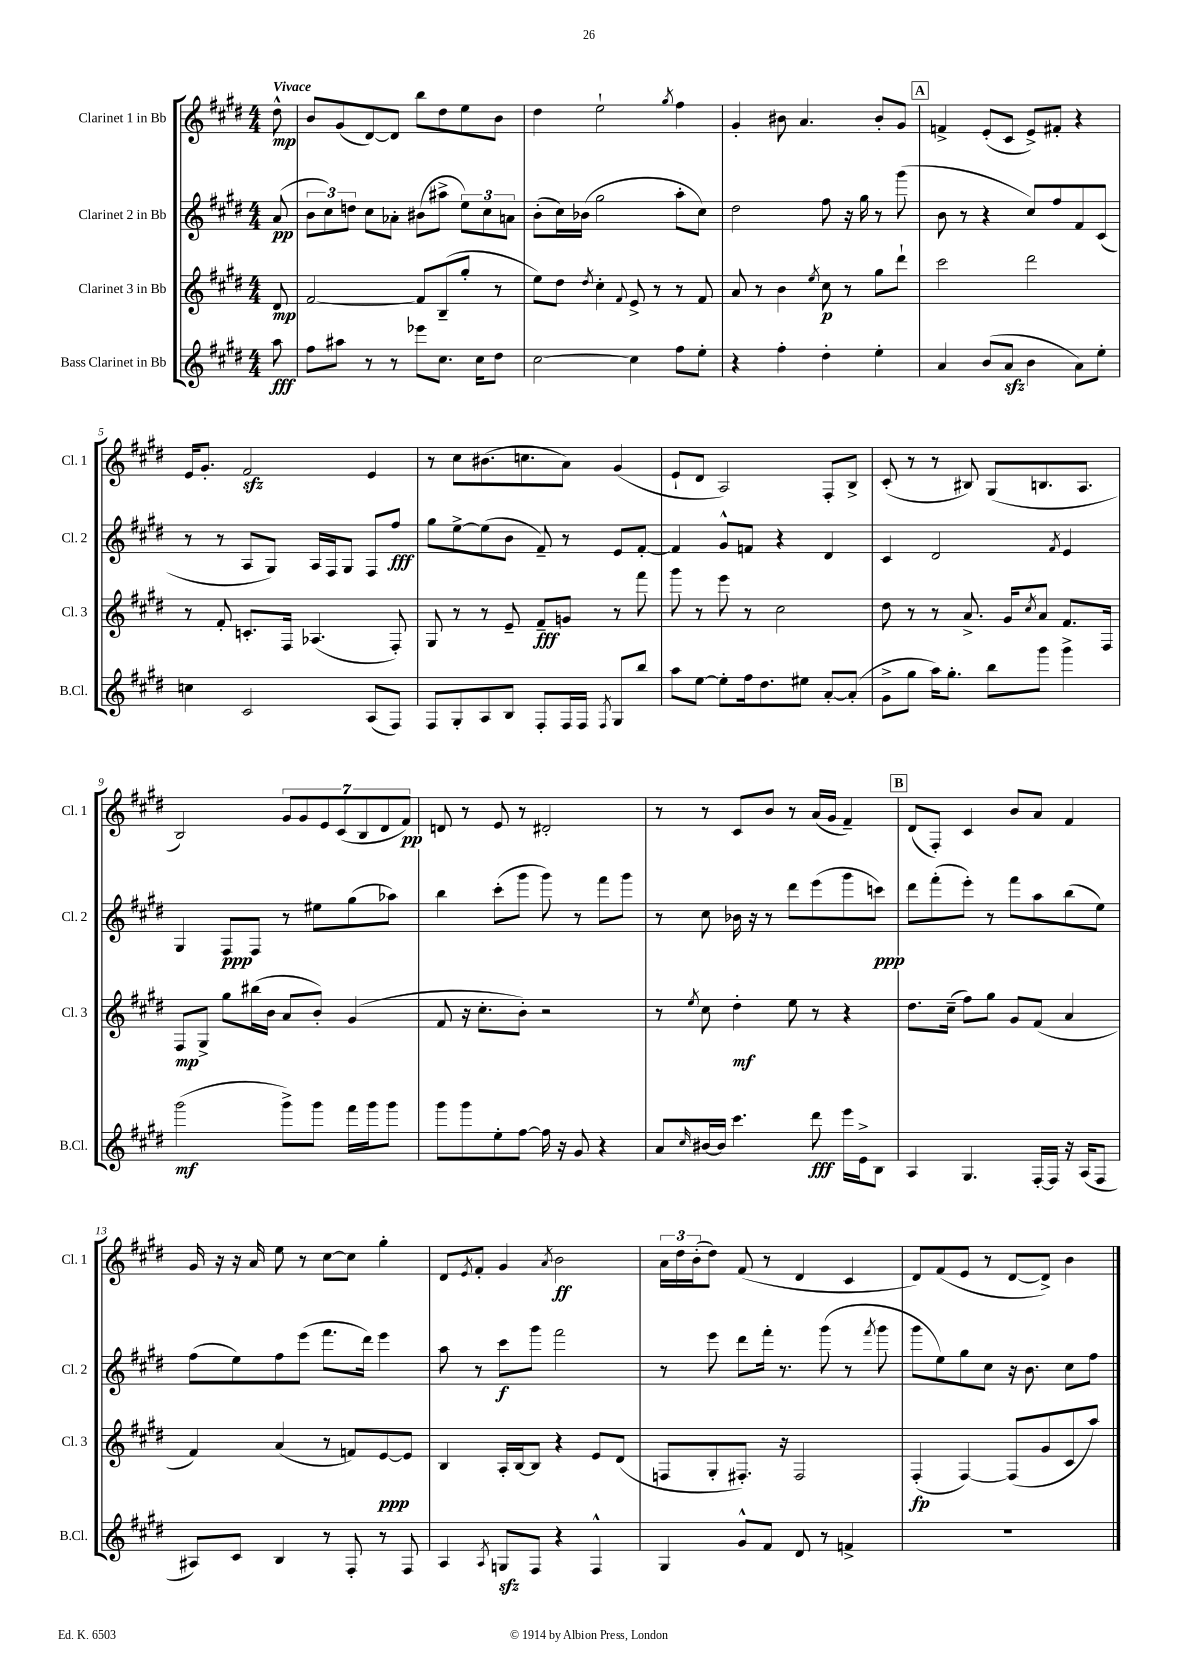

**kern	**dynam	**kern	**dynam	**kern	**dynam	**kern	**dynam
*part4	*part4	*part3	*part3	*part2	*part2	*part1	*part1
*staff4	*staff4	*staff3	*staff3	*staff2	*staff2	*staff1	*staff1
*I"Bass Clarinet in Bb	*	*I"Clarinet 3 in Bb	*	*I"Clarinet 2 in Bb	*	*I"Clarinet 1 in Bb	*
*I'B.Cl.	*	*I'Cl. 3	*	*I'Cl. 2	*	*I'Cl. 1	*
*clefG2	*	*clefG2	*	*clefG2	*	*clefG2	*
*k[f#c#g#d#]	*	*k[f#c#g#d#]	*	*k[f#c#g#d#]	*	*k[f#c#g#d#]	*
*M4/4	*	*M4/4	*	*M4/4	*	*M4/4	*
=	=	=	=	=	=	=	=
!	!	!	!	!	!	!LO:TX:a:B:t=Vivace	!
8aa\	fff	8d#/	mp	(8a/	pp	8dd#^^\	mp
=1	=1	=1	=1	=1	=1	=1	=1
8ff#\L	.	[2f#/	.	12b\L	.	8b/L	.
.	.	.	.	12cc#\)	.	.	.
8aa#X\J	.	.	.	.	.	(8g#/	.
.	.	.	.	12ddn\J	.	.	.
8r	.	.	.	8cc#\L	.	[8d#/)	.
8r	.	.	.	8a-X'\J	.	8d#/J]	.
8eee-X\L	.	8f#/L]	.	(8b#X\L	.	8bb\L	.
8.cc#\J	.	(8B~/	.	8aa#X^\J	.	8dd#\	.
.	.	8gg#'/J	.	12ee\L)	.	8ee\	.
16cc#\KL	.	.	.	.	.	.	.
.	.	.	.	12cc#\	.	.	.
8dd#\J	.	8r	.	.	.	8b\J	.
.	.	.	.	12an\J	.	.	.
=2	=2	=2	=2	=2	=2	=2	=2
[2cc#\	.	8ee\L)	.	(8b'\L	.	4dd#\	.
.	.	8dd#\J	.	16cc#\L)	.	.	.
.	.	.	.	(16b-X\JJ	.	.	.
.	.	8qdd#/	.	.	.	.	.
.	.	4cc#'\	.	2gg#\	.	2ee`\	.
.	.	8qqf#/	.	.	.	.	.
4cc#\]	.	8e^/	.	.	.	.	.
.	.	8r	.	.	.	.	.
.	.	.	.	.	.	8qgg#/	.
8ff#\L	.	8r	.	8aa'\L	.	4ff#\	.
8ee'\J	.	8f#/	.	8cc#\J)	.	.	.
=3	=3	=3	=3	=3	=3	=3	=3
4r	.	8a/	.	2dd#\	.	4g#'/	.
.	.	8r	.	.	.	.	.
4ff#'\	.	4b\	.	.	.	8b#X\	.
.	.	.	.	.	.	4.a/	.
.	.	8qee/	.	.	.	.	.
4dd#'\	.	8cc#\	p	8ff#\	.	.	.
.	.	8r	.	16r	.	.	.
.	.	.	.	16gg#\	.	.	.
4ee'\	.	8gg#\L	.	8r	.	8b#'/L	.
.	.	8ddd#`\J	.	(8ggg#\	.	8g#/J	.
!!LO:REH:place=s1:t=A
=4	=4	=4	=4	=4	=4	=4	=4
4a/	.	2ccc#\	.	8b\	.	4fn^/	.
.	.	.	.	8r	.	.	.
(8b/L	.	.	.	4r	.	(8e'/L	.
8azz/J	.	.	.	.	.	8c#/J	.
4b\	.	2ddd#\	.	8cc#/L)	.	8e^/L)	.
.	.	.	.	8ff#/	.	8f#X'/J	.
8a\L)	.	.	.	8f#/	.	4r	.
8ee'\J	.	.	.	(8c#/J	.	.	.
!!LO:LB:g=z
=5	=5	=5	=5	=5	=5	=5	=5
4ccn\	.	8r	.	8r	.	16e/KL	.
.	.	.	.	.	.	8.g#'/J	.
.	.	8f#'/	.	8r	.	.	.
2c#/	.	8.cn'/L	.	8A/L	.	2f#zz/	.
.	.	.	.	8G#/J)	.	.	.
.	.	16F#/Jk	.	.	.	.	.
.	.	(4.A-X/	.	16A/LL	.	.	.
.	.	.	.	16F#/J	.	.	.
.	.	.	.	8G#/J	.	.	.
(8A/L	.	.	.	8F#/L	.	4e/	.
8F#/J)	.	8F#'/)	.	8ff#/J	fff	.	.
=6	=6	=6	=6	=6	=6	=6	=6
8F#/L	.	8G#/	.	8gg#\L	.	8r	.
8G#'/	.	8r	.	[8ee^\	.	8cc#\L	.
8A/	.	8r	.	(8ee\]	.	(8.b#X\	.
8B/J	.	8e~/	.	8b\J	.	.	.
.	.	.	.	.	.	8.ccn\	.
8F#'/L	.	8f#~/L	fff	8f#~/)	.	.	.
16F#/L	.	8gn/J	.	8r	.	8a\J)	.
16F#/JJ	.	.	.	.	.	.	.
8qF#/	.	.	.	.	.	.	.
8G#/L	.	8r	.	8e/L	.	(4g#/	.
8bb/J	.	8fff#\	.	[8f#'/J	.	.	.
=7	=7	=7	=7	=7	=7	=7	=7
8aa\L	.	8ggg#\	.	4f#/]	.	8e`/L	.
[8ee\J	.	8r	.	.	.	8d#/J	.
8ee'\L]	.	8eee\	.	8g#^^/L	.	2A/)	.
16ff#\k	.	8r	.	8fn/J	.	.	.
8.dd#\	.	.	.	.	.	.	.
.	.	2cc#\	.	4r	.	.	.
8ee#X\J	.	.	.	.	.	.	.
[8a'/L	.	.	.	4d#/	.	8F#'/L	.
(8a'/J]	.	.	.	.	.	8B^/J	.
=8	=8	=8	=8	=8	=8	=8	=8
8g#^\L	.	8dd#\	.	4c#/	.	(8c#'/	.
8gg#\J	.	8r	.	.	.	8r	.
16aa\KL)	.	8r	.	2d#/	.	8r	.
8.gg#'\J	.	.	.	.	.	.	.
.	.	8.a^/	.	.	.	8B#X/)	.
8bb\L	.	.	.	.	.	(8G#/L	.
.	.	16g#/KL	.	.	.	.	.
.	.	8qcc#/	.	.	.	.	.
8ggg#\J	.	8a/J	.	.	.	8.Bn/	.
.	.	.	.	8qf#/	.	.	.
4ggg#^\	.	8.f#/L	.	4e/	.	.	.
.	.	.	.	.	.	8.A/J	.
.	.	16F#/Jk	.	.	.	.	.
!!LO:LB:g=z
=9	=9	=9	=9	=9	=9	=9	=9
(2ggg#\	mf	8F#/L	mp	4G#/	.	2B/)	.
.	.	8G#^/J	.	.	.	.	.
.	.	8gg#\L	.	8F#/L	ppp	.	.
.	.	(16bb#X\L	.	8F#/J	.	.	.
.	.	16b\JJ	.	.	.	.	.
8ggg#^\L)	.	8a/L	.	8r	.	14g#/L	.
.	.	.	.	.	.	14g#/	.
8ggg#\J	.	8b'/J)	.	8ee#X\L	.	.	.
.	.	.	.	.	.	14e/	.
.	.	.	.	.	.	(14c#/	.
16fff#\LL	.	(4g#/	.	(8gg#\	.	.	.
.	.	.	.	.	.	14B/	.
16ggg#\J	.	.	.	.	.	.	.
.	.	.	.	.	.	14d#/	.
8ggg#\J	.	.	.	8aa-X\J)	.	.	.
.	.	.	.	.	.	14f#/J)	pp
=10	=10	=10	=10	=10	=10	=10	=10
8ggg#\L	.	8f#/	.	4bb\	.	8dn/	.
8ggg#\	.	16r	.	.	.	8r	.
.	.	8.cc#'\L	.	.	.	.	.
8ee'\	.	.	.	(8ccc#'\L	.	8e/	.
[8ff#\J	.	8b'\J)	.	8ggg#\J	.	8r	.
16ff#\]	.	2r	.	8ggg#\)	.	2d#X'/	.
16r	.	.	.	.	.	.	.
8g#/	.	.	.	8r	.	.	.
4r	.	.	.	8fff#\L	.	.	.
.	.	.	.	8ggg#\J	.	.	.
=11	=11	=11	=11	=11	=11	=11	=11
8a/L	.	8r	.	8r	.	8r	.
16qqcc#/	.	8qee/	.	.	.	.	.
[16b#X/L	.	8cc#\	.	8cc#\	.	8r	.
16b#/JJ]	.	.	.	.	.	.	.
4.ccc#\	.	4dd#'\	mf	16b-X\	.	8c#/L	.
.	.	.	.	16r	.	.	.
.	.	.	.	8r	.	8b/J	.
.	.	8ee\	.	8ddd#\L	.	8r	.
8ddd#\	fff	8r	.	(8eee\	.	(16a/LL	.
.	.	.	.	.	.	16g#/JJ	.
16eee\LL	.	4r	.	8ggg#\	.	4f#~/)	.
16e^\J	.	.	.	.	.	.	.
8B\J	.	.	.	8cccn\J)	ppp	.	.
!!LO:REH:place=s1:t=B
=12	=12	=12	=12	=12	=12	=12	=12
4A/	.	8.dd#\L	.	8ddd#\L	.	(8d#/L	.
.	.	.	.	(8fff#'\	.	8F#'/J)	.
.	.	(16cc#~\Jk	.	.	.	.	.
4.G#/	.	8ff#\L)	.	8eee'\J)	.	4c#/	.
.	.	8gg#\J	.	8r	.	.	.
.	.	8g#/L	.	8fff#\L	.	8b/L	.
[16F#'/LL	.	(8f#/J	.	8aa\	.	8a/J	.
16F#/JJ]	.	.	.	.	.	.	.
16r	.	4a/	.	(8bb\	.	4f#/	.
(16A/KL	.	.	.	.	.	.	.
8F#/J	.	.	.	8ee\J)	.	.	.
!!LO:LB:g=z
=13	=13	=13	=13	=13	=13	=13	=13
8A#X/L)	.	4f#/)	.	(8ff#\L	.	16g#/	.
.	.	.	.	.	.	16r	.
8c#/J	.	.	.	8ee\)	.	16r	.
.	.	.	.	.	.	16a/	.
4B/	.	(4a/	.	8ff#\	.	8ee\	.
.	.	.	.	(8eee\J	.	8r	.
8r	.	8r	.	8.fff#\L	.	[8cc#\L	.
8F#'/	.	8fn/L)	.	.	.	8cc#\J]	.
.	.	.	.	16ddd#\Jk)	.	.	.
8r	.	[8e/	ppp	4eee\	.	4gg#'\	.
8F#/	.	8e/J]	.	.	.	.	.
=14	=14	=14	=14	=14	=14	=14	=14
4A/	.	4B/	.	8aa\	.	8d#/L	.
.	.	.	.	.	.	8qe/	.
.	.	.	.	8r	.	8f#'/J	.
8qA/	.	.	.	.	.	.	.
8Gnzz/L	.	16A'/LL	.	8ccc#\L	f	4g#/	.
.	.	[16B/J	.	.	.	.	.
8F#/J	.	8B/J]	.	8ggg#\J	.	.	.
.	.	.	.	.	.	8qa/	.
4r	.	4r	.	2fff#\	.	2b\	ff
4F#^^/	.	8e/L	.	.	.	.	.
.	.	(8d#/J	.	.	.	.	.
=15	=15	=15	=15	=15	=15	=15	=15
4G#/	.	8Fn/L	.	8r	.	24a\LL	.
.	.	.	.	.	.	24dd#\	.
.	.	.	.	.	.	(24b'\J	.
.	.	8G#'/	.	8eee\	.	8dd#\J)	.
8g#^^/L	.	8.F#X'/J)	.	8ddd#\L	.	(8f#/	.
8f#/J	.	.	.	16fff#'\Jk	.	8r	.
.	.	16r	.	8.r	.	.	.
8d#/	.	2F#/	.	.	.	4d#/	.
8r	.	.	.	(8ggg#\	.	.	.
4fn^/	.	.	.	8r	.	4c#/	.
.	.	.	.	8qfff#/	.	.	.
.	.	.	.	8ggg#\	.	.	.
=16	=16	=16	=16	=16	=16	=16	=16
1r	.	(4F#'/	fp	8ggg#\L	.	8d#/L)	.
.	.	.	.	8ee\)	.	(8f#/	.
.	.	[4F#/)	.	8gg#\	.	8e/J	.
.	.	.	.	8cc#\J	.	8r	.
.	.	(8F#/L]	.	16r	.	[8d#/L	.
.	.	.	.	8.b\	.	.	.
.	.	8g#/	.	.	.	8d#^/J])	.
.	.	8c#/	.	8cc#\L	.	4b\	.
.	.	8aa/J)	.	8ff#\J	.	.	.
==	==	==	==	==	==	==	==
*-	*-	*-	*-	*-	*-	*-	*-
